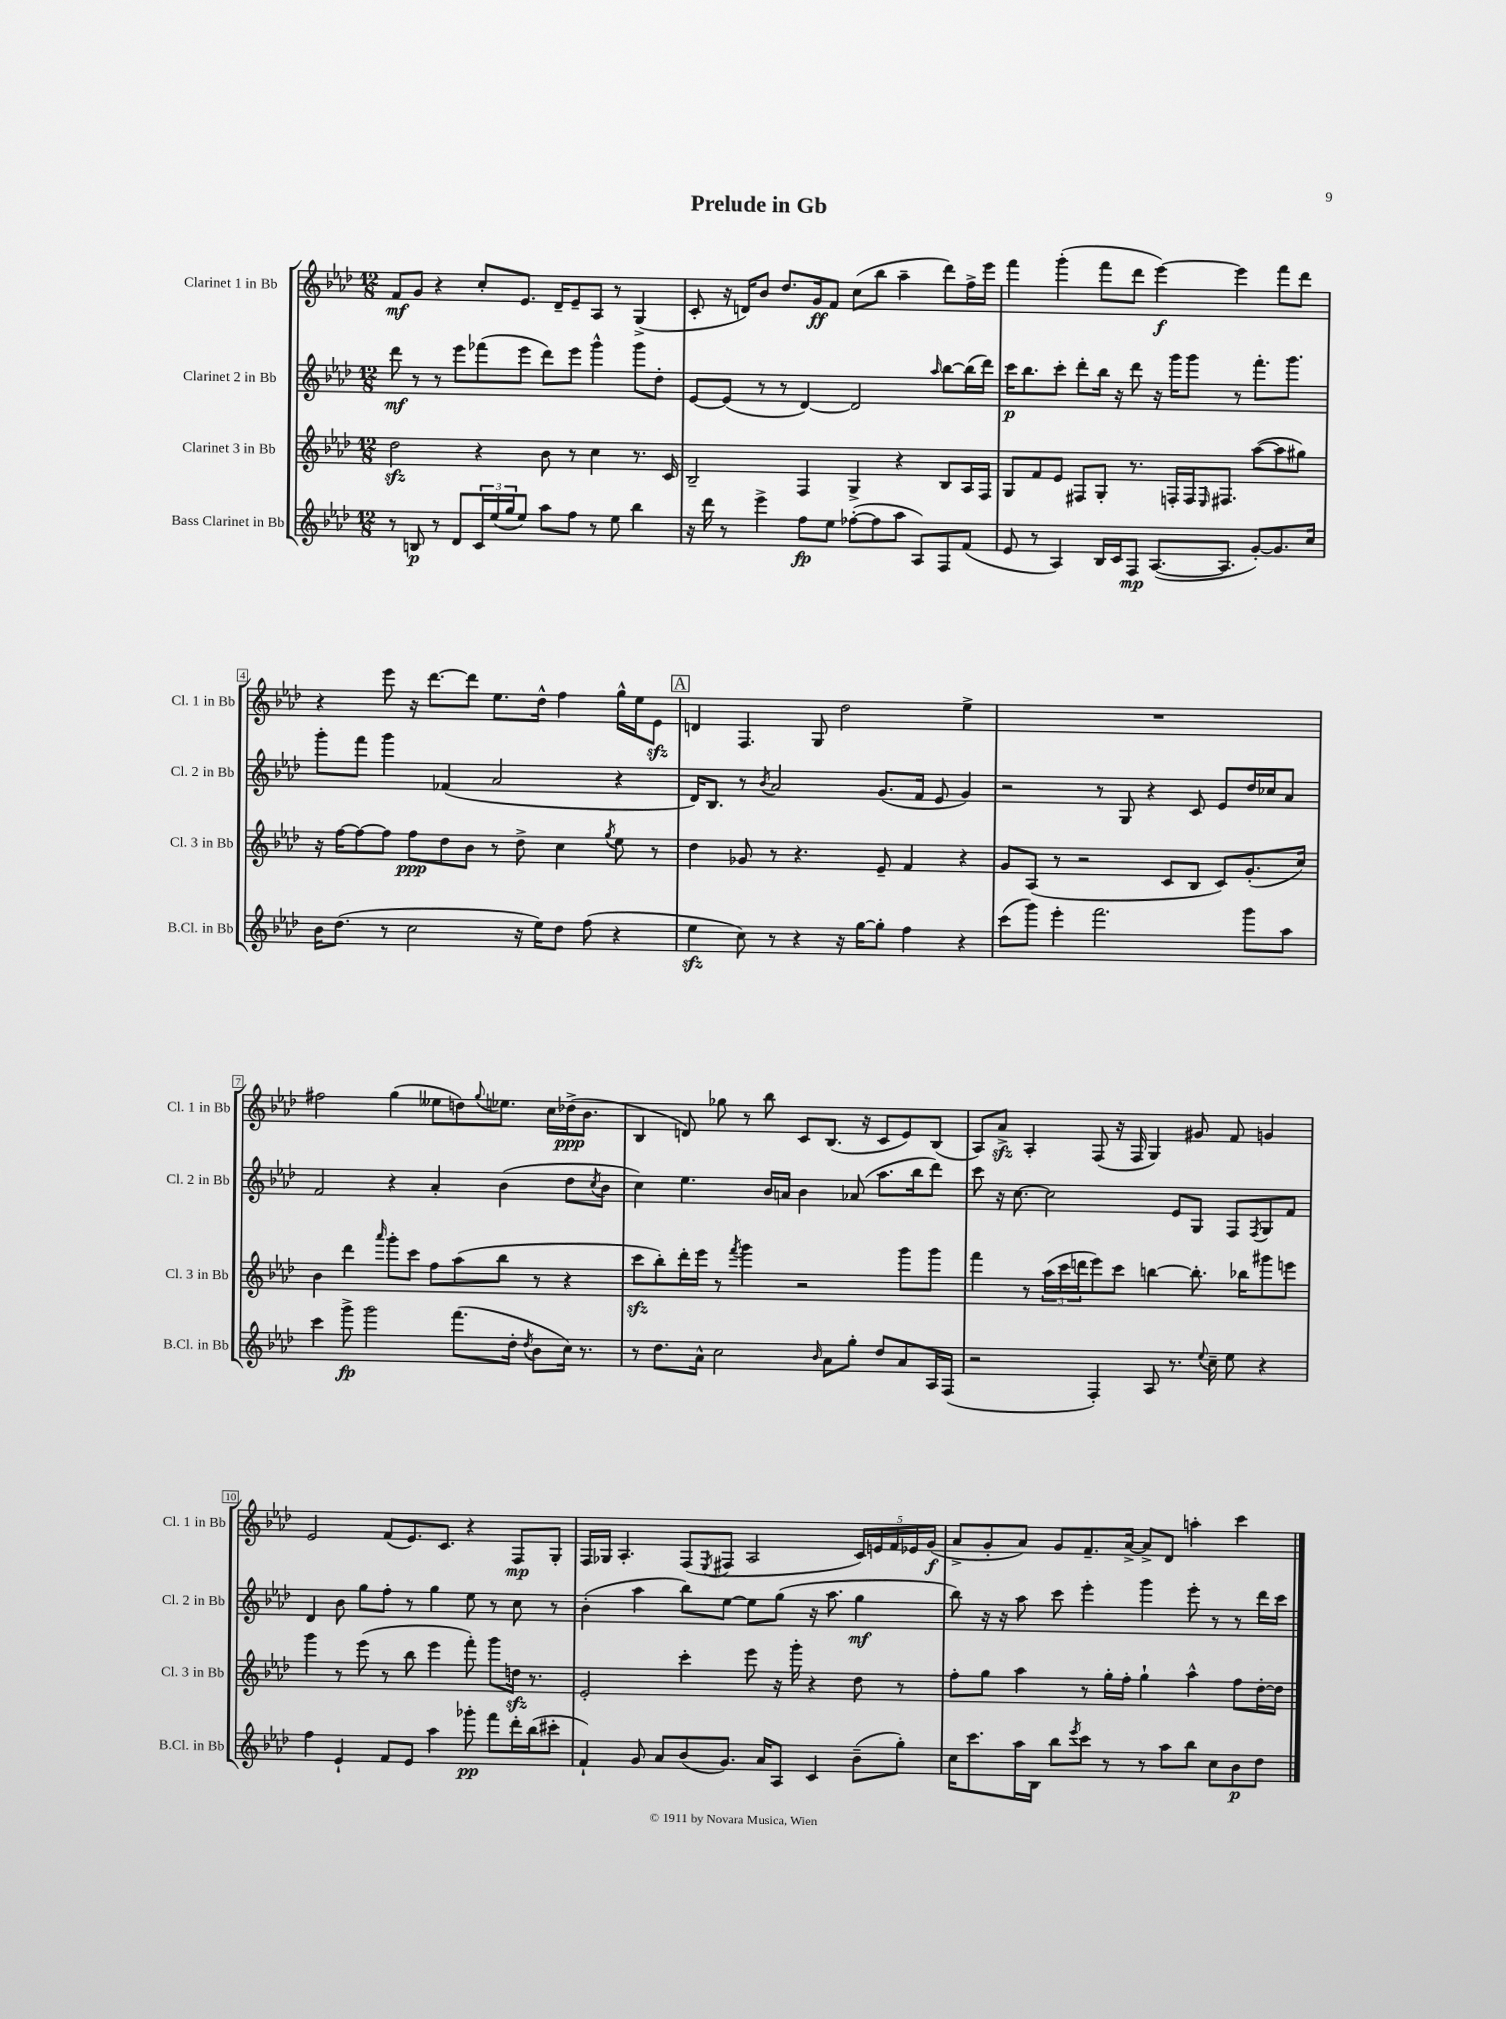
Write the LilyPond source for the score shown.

\header { title = "Prelude in Gb" }
<<
\new StaffGroup <<
\new Staff = "s0" \with { instrumentName = "Clarinet 1 in Bb" shortInstrumentName = "Cl. 1 in Bb" } {
    \clef treble \key aes \major \numericTimeSignature \time 12/8
    f'8\mf g'8 r4 c''8-. ees'8. des'16-- ees'8-- aes8 r8 g4->( |
    c'8-. r16 d'16) bes'8 des''8. g'16\ff f'8 c''8( bes''8 aes''4-- des'''8) f''16-> ees'''16 |
    f'''4 g'''4-.( f'''8 des'''8 ees'''4~\f) ees'''4 f'''8 des'''8 |
    r4 ees'''8 r16 des'''8.~ des'''8 ees''8. des''16-^ f''4 g''16-^ ees''16 ees'8\sfz |
    \mark \markup { \box "A" } d'4 f4. g8 des''2 ees''4-> |
    R1. |
    fis''2 g''4( eeses''8 d''8) \appoggiatura { g''8 } ees''8. c''16 des''16->\ppp( bes'8. |
    bes4 d'8) ges''8 r8 bes''8 c'8 bes8.( r16 c'8 ees'8) bes8( |
    aes8) aes'8->\sfz aes4-. f8( r16 f16 g4) gis'8 f'8 g'4 |
    ees'2 f'8( ees'8.) c'8. r4 f8\mp g8-. |
    f16 ges16 aes4.-. f8( \acciaccatura { ees8 } fis8 aes2 \tuplet 5/4 { c'16) e'16 f'16 ees'16 g'16\f( } |
    aes'8-> g'8-. aes'8) g'8 f'8.-- aes'16~-> aes'8-> des'8 a''4-. c'''4 \bar "|." |
}
\new Staff = "s1" \with { instrumentName = "Clarinet 2 in Bb" shortInstrumentName = "Cl. 2 in Bb" } {
    \clef treble \key aes \major \numericTimeSignature \time 12/8
    des'''8\mf r8 r8 ees'''8 fes'''8( ees'''8 des'''8) ees'''8 g'''4-^ g'''8 des''8-. |
    ees'8~ ees'8( r8 r8 des'4~) des'2 \grace { aes''16 } bes''8~ bes''16( des'''16) |
    c'''16\p bes''8. c'''8-. des'''8-. bes''16 r16 des'''8 r16 g'''16 g'''8 r8 f'''8.-. g'''8. |
    g'''8-. f'''8 g'''4 fes'4( aes'2 r4 |
    \mark \markup { \box "A" } des'16) bes8. r8 \acciaccatura { bes'8 } aes'2 g'8.( f'16 ees'8 g'4) |
    r2 r8 g8 r4 c'8 ees'8 des''16 ces''16 aes'8 |
    f'2 r4 aes'4-. bes'4( des''8 \acciaccatura { c''8 } bes'8 |
    c''4) ees''4. bes'16 a'16 bes'4 aes'8( aes''8. bes''16 des'''8) |
    c'''8 r16 c''8.~ c''2 ees'8 g8 f8 \acciaccatura { f8 } g8 f'8 |
    des'4 bes'8 g''8 f''8-. r8 g''4 ees''8 r8 c''8 r8 |
    bes'4-.( aes''4 bes''8) ees''8~ ees''8 g''8( r16 aes''8. g''4\mf |
    bes''8) r16 r16 aes''8 c'''8 ees'''4-. g'''4 ees'''8-. r8 r8 des'''16 c'''16 \bar "|." |
}
\new Staff = "s2" \with { instrumentName = "Clarinet 3 in Bb" shortInstrumentName = "Cl. 3 in Bb" } {
    \clef treble \key aes \major \numericTimeSignature \time 12/8
    des''2\sfz r4 bes'8 r8 c''4 r8. c'16 |
    bes2-- f4 g4-> r4 bes8 aes16 f16 |
    g8 f'8 ees'8 fis8 g8-. r8. f16-. f16 \grace { ees16 } fis8. aes''8~( aes''8 gis''8) |
    r16 f''16~ f''8~ f''8 f''8\ppp des''8 bes'8 r8 des''8-> c''4 \acciaccatura { g''8 } ees''8 r8 |
    \mark \markup { \box "A" } des''4 ges'8 r8 r4. ees'8-- f'4 r4 |
    g'8 aes8( r8 r2 c'8 bes8 c'8) g'8.-.( c''16) |
    bes'4 des'''4 \grace { aes'''16 } g'''8-. c'''8 f''8 aes''8( bes''8 r8 r4 |
    c'''8\sfz bes''8-.) des'''16-. ees'''16 r8 \acciaccatura { f'''8 } g'''4 r2 g'''8 g'''8 |
    f'''4 r8 \tuplet 3/2 { aes''16( c'''16 d'''16 } ees'''8) c'''8 b''4~ b''8.-. bes''16 gis'''8 e'''8 |
    g'''4 r8 ees'''8( r8 bes''8 ees'''4 f'''8-.) g'''8 d''16\sfz r8. |
    ees'2-. c'''4-. ees'''8 r16 g'''16-. r4 des''8 r8 |
    f''8-. g''8 aes''4 r8 g''16-. f''16-. g''4-! aes''4-^ f''8 des''16~-. des''16 \bar "|." |
}
\new Staff = "s3" \with { instrumentName = "Bass Clarinet in Bb" shortInstrumentName = "B.Cl. in Bb" } {
    \clef treble \key aes \major \numericTimeSignature \time 12/8
    r8 b8\p r8 des'8 \tuplet 3/2 { c'16 ees''16( g''16 } ees''8) aes''8 f''8 r8 ees''8 bes''4 |
    r16 des'''16 r8 ees'''4-> f''8\fp ees''8 fes''8~-.( fes''8 aes''8 aes8) f8 f'8( |
    ees'8 r8 aes4) bes16 c'16 f8\mp aes8.~( aes8. g'8~-.) g'8. c''16 |
    bes'16 des''8.( r8 c''2 r16 ees''16) des''8 f''8( r4 |
    \mark \markup { \box "A" } ees''4\sfz c''8) r8 r4 r16 g''16~ g''8-. f''4 r4 |
    c'''8( g'''8) ees'''4-. f'''2. g'''8 aes''8 |
    c'''4 g'''8->\fp g'''2 f'''8.( des''16-. \acciaccatura { des''8 } bes'8 c''16) r8. |
    r8 des''8. aes'16-^ c''2 \grace { bes'16 } aes'8 g''8-. des''8 aes'8 aes16 f16( |
    r2 f4-.) aes8 r8. \appoggiatura { ees''8 } c''16-- ees''8 r4 |
    f''4 ees'4-! f'8 ees'8 aes''4 ges'''8-.\pp f'''8 des'''16-. bes''16( cis'''8-. |
    f'4-!) g'8 aes'8 bes'8( g'8.) aes'16 aes8 c'4 bes'8--( g''8-.) |
    c''16 c'''8. aes''16 bes16 bes''8 \acciaccatura { ees'''8 } c'''8 r8 r8 aes''8 bes''8 c''8 bes'8\p des''8 \bar "|." |
}
>>
>>
\layout { \context { \Score \override BarNumber.stencil = #(make-stencil-boxer 0.1 0.3 ly:text-interface::print) } }
